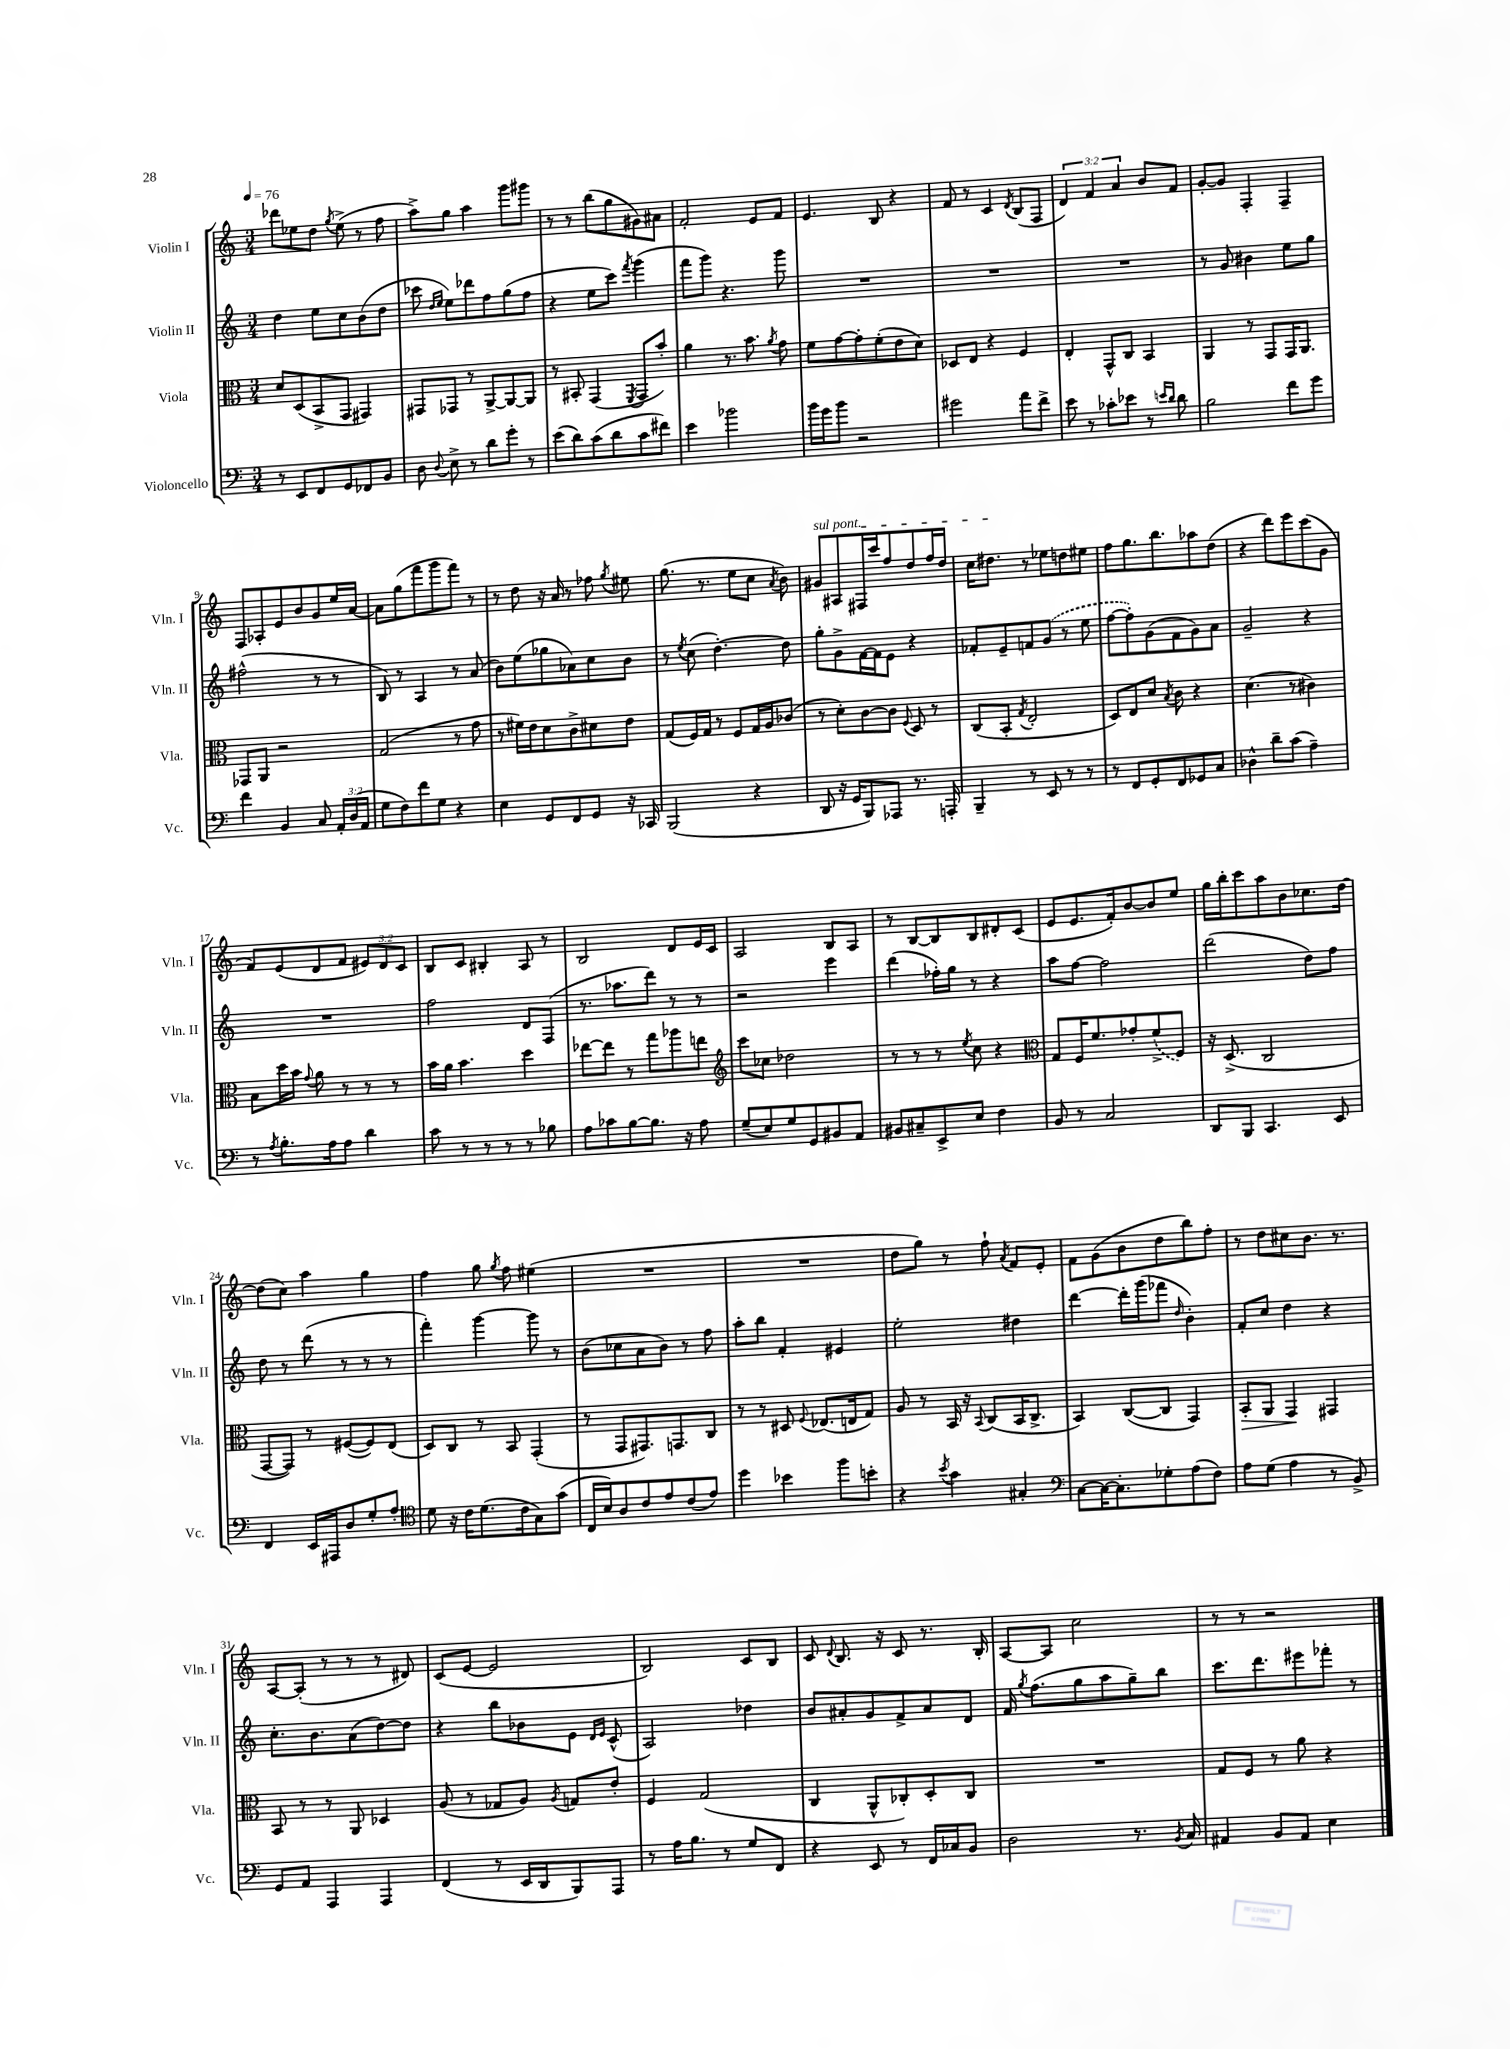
<<
\new StaffGroup <<
\new Staff = "s0" \with { instrumentName = "Violin I" shortInstrumentName = "Vln. I" } {
    \clef treble \key c \major \numericTimeSignature \time 3/4 \override Staff.TupletNumber.text = #tuplet-number::calc-fraction-text \tempo 4 = 76
    \autoBeamOff des'''8[ ees''8 d''8] \acciaccatura { g''8 } ees''8->( r8 f''8 |
    a''8[->) g''8] a''4 g'''8[ gis'''8] |
    r8 r8 b''8[( g''8 gis'8) ais'8] |
    f'2-. e'8[ f'8] |
    e'4. b8 r4 |
    f'8 r8 c'4 \acciaccatura { d'8 } b8[( f8] |
    \tuplet 3/2 { d'4) f'4 a'4 } b'8[ f'8] |
    g'8[~-. g'8] f4-. f4-- |
    f8[ aes8-. e'8 b'8 g'8 e''16 a'16]~ |
    a'8[ g''8( f'''8 g'''8 f'''8]) r8 |
    r8 d''8 r16 a'16 r8 fes''8 \acciaccatura { g''8 } eis''8 |
    g''8.( r8. e''8[ c''8] \acciaccatura { a'8 } b'8) |
    \once \override TextSpanner.bound-details.left.text = \markup { \italic "sul pont." } gis'8[\startTextSpan ais8 fis16 c'''16 f''8 d''8 f''16 d''16] |
    c''16[ dis''8.]\stopTextSpan r8 ees''8[ d''8 eis''8] |
    f''8[ g''8. b''8. aes''8 d''8]( |
    r4 d'''8[) e'''8 c'''8( g'8] |
    f'8[) e'8( d'8 f'8] \tuplet 3/2 { eis'8[) d'8 c'8] } |
    b8[ c'8] bis4-. a8 r8 |
    b2 d'8[ e'16 c'16] |
    a2 b8[ a8] |
    r8 b8[~ b8 b8 dis'8-. c'8]( |
    e'8[ e'8. f'16-.) b'8~ b'8 e''8] |
    g''16[ b''16-. c'''8 a''8 b'8 ces''8. d''16]~ |
    d''8[( c''8]) a''4 g''4 |
    f''4 g''8 \acciaccatura { g''8 } f''8 eis''4( |
    R2. |
    R2. |
    d''8[ g''8]) r8 f''8-! \acciaccatura { a'8 } f'8[ e'8]-. |
    f'8[ g'8( b'8 d''8 b''8) f''8]-. |
    r8 d''8[ cis''8 b'8.] r8. |
    a8[~ a8]-.( r8 r8 r8 dis'8) |
    c'8[( e'8]~ e'2 |
    b2) c'8[ b8] |
    c'8 \appoggiatura { d'8 } b8. r16 c'8 r8. b16-. |
    a8[~ a8] c''2 |
    r8 r8 r2 \bar "|." |
}
\new Staff = "s1" \with { instrumentName = "Violin II" shortInstrumentName = "Vln. II" } {
    \clef treble \key c \major \numericTimeSignature \time 3/4
    \autoBeamOff d''4 e''8[ c''8 b'8( d''8] |
    ces'''8 \grace { d''16[ e''16] } e''8[) des'''8 f''8 g''8( f''8] |
    r4 e''8[ c'''8]) \acciaccatura { f'''8 } g'''4( |
    f'''8[ g'''8]) r4. g'''8 |
    R2. |
    R2. |
    R2. |
    r8 g'8 bis'4 e''8[ g''8] |
    fis''2-^( r8 r8 |
    b8) r8 a4 r8 a'8( |
    b'8[) e''8( ges''8 aes'8) c''8 b'8] |
    r8 \acciaccatura { e''8 } c''8( d''4.~-.) d''8 |
    g''8[-. g'8-> f'16~ f'16 e'8] r4 |
    fes'8[-. e'8-- f'8 \once \slurDashed g'8]( r8 e''8 |
    f''8[~ f''8-.) g'8( f'8 g'8) a'8] |
    g'2-- r4 |
    R2. |
    f''2 d'8[ f8]( |
    r8. aes''8.[ d'''8]) r8 r8 |
    r2 e'''4 |
    d'''4( fes''16[-.) g''16] r8 r4 |
    a''8[ f''8]~ f''2 |
    d'''2( d''8[) f''8] |
    d''8 r8 d'''8( r8 r8 r8 |
    f'''4-.) g'''4~ g'''8 r8 |
    b'8[( ces''8 a'8 b'8]) r8 f''8 |
    a''8[-. b''8] f'4-. eis'4 |
    e''2-. dis''4 |
    d'''4~ d'''16[-. g'''16( fes'''8] \grace { d''16 } b'4-.) |
    f'8[-. c''8] d''4 r4 |
    c''8.[-. b'8. a'8( d''8~) d''8] |
    r4 b''8[ bes'8 e'8] \grace { d'16[ e'16] } c'8-^( |
    a2) des''4 |
    b'8[ ais'8-. g'8 f'8-> ais'8 d'8] |
    f'16 \acciaccatura { g''8 } f''8.[( g''8 a''8 g''8--) b''8] |
    c'''8.[ d'''8. eis'''8 fes'''8]-. r8 \bar "|." |
}
\new Staff = "s2" \with { instrumentName = "Viola" shortInstrumentName = "Vla." } {
    \clef alto \key c \major \numericTimeSignature \time 3/4
    \autoBeamOff d'8[ d8( b,8-> g,8] gis,4) |
    gis,8[ ges,8] r8 a,8[~-> a,8~ a,8] |
    r8 bis,8-. g,4( \acciaccatura { f,8 } g,8[ b'8]-.) |
    a'4 r8. b'8. \acciaccatura { a'8 } g'8 |
    f'8[ g'8~ g'8-. f'8-.( e'8 d'8]) |
    des8[ e8] r4 f4 |
    e4-. g,8[-^ c8] b,4 |
    a,4 r8 g,8[ g,16 a,8.] |
    ges,8[ a,8] r2 |
    g2( r8 g'8 |
    r8 fis'16[) e'16 d'8 c'8-> dis'8 e'8] |
    g8[( f16) g16] r8 f8[ g16 a16 ces'8]( |
    r8 d'8[-.) c'8~ c'8] \appoggiatura { f8 } d8 r8 |
    c8[( b,8]-. \acciaccatura { g8 } e2-. |
    d8[) e8 d'8] \acciaccatura { b8 } c'8 r4 |
    d'4.( r8 cis'4) |
    b8[ d''16 b'16] \appoggiatura { g'8 } a'8 r8 r8 r8 |
    b'16[ a'16] b'4. d''4 |
    ees''8[~ ees''8] r8 g''8[ aes''8 e''8] |
    \clef treble c'''8[ ces''8] des''2 |
    r8 r8 r8 \acciaccatura { e''8 } c''8 r4 |
    \clef alto g8[ f16 f'8. ges'8-. \once \slurDashed f'8->( f8]) |
    r16 d8.->( c2 |
    g,8[~ g,8]) r8 fis8[~( fis8) e8]( |
    d8[) c8] r8 b,8 g,4-.( |
    r8 g,8[ gis,8.) g,8. c8] |
    r8 r8 dis8 \appoggiatura { f8 } ees8.[( e16 g8]) |
    a8 r8 b,16 r16 \appoggiatura { b,8 } c8[( b,16 c8.]-> |
    b,4) c8[~( c8] g,4) |
    b,8[-.\> a,8] g,4\! gis,4 |
    b,8 r8 r8 a,8 des4 |
    a8( r8 ges8[ a8]) \acciaccatura { a8 } g8[ e'8]-. |
    f4 g2( |
    c4 a,8[-^ ces8-.) d8-. ces8] |
    R2. |
    g8[ f8] r8 a'8 r4 \bar "|." |
}
\new Staff = "s3" \with { instrumentName = "Violoncello" shortInstrumentName = "Vc." } {
    \clef bass \key c \major \numericTimeSignature \time 3/4 \override Staff.TupletNumber.text = #tuplet-number::calc-fraction-text
    \autoBeamOff r8 e,8[ f,8 g,8 fes,8 b,8] |
    d8 \appoggiatura { d8 } e8-> r8 d'8[ g'8]-. r8 |
    e'8[( d'8) c'8( d'8 c'8 fis'8]) |
    e'4 bes'2 |
    b'16[ g'16 b'8] r2 |
    gis'2 a'8[ f'8]-> |
    e'8 r8 ces'8[-. ees'8] r8 \grace { e'16[ d'16] } d'8 |
    b2 f'8[ g'8] |
    f'4 b,4 c8 \tuplet 3/2 { a,16[-. d16( a,16] } |
    g8[ f8) f'8 g8] r4 |
    e4 g,8[ f,8 g,8] r16 ces,16 |
    b,,2( r4 |
    d,8 r16 g,16[ b,,8) aes,,8] r8. a,,16-. |
    b,,4-- r8 e,8 r8 r8 |
    r8 f,8[ g,8-. f,8 ges,8 c8] |
    des4-^ d'8[-- c'8]( a4--) |
    r8 \acciaccatura { a8 } b8.[-. a16 a8] d'4 |
    c'8 r8 r8 r8 r8 bes8 |
    a8[ ces'8 b8~ b8.] r16 a8 |
    g8[--( e8) g8 g,8 bis,8 a,8] |
    bis,8[ cis8-- e,8-> e8] f4 |
    b,8 r8 c2 |
    d,8[ b,,8] c,4. e,8 |
    f,4 e,16[ ais,,16 d8 g8-. a8]-. |
    \clef tenor d'8 r16 c'16[ d'8.( c'16 g8) g'8]( |
    c16[ b16) a8 c'8 e'8 c'8( e'8]) |
    d''4 bes'4 f''8[ b'8]-. |
    r4 \acciaccatura { b'8 } g'4 gis4-. |
    \clef bass c8[~ c16~ c8.-. ges8-. a8( f8]) |
    a8[ g8]( a4 r8 b,8->) |
    g,8[ a,8] a,,4 a,,4 |
    f,4( r8 e,16[ d,16 b,,8) a,,8] |
    r8 a16[ b8.] r8 g8[ f,8] |
    r4 e,8 r8 f,16[ ces16 b,8] |
    d2 r8. \acciaccatura { b,8 } c16 |
    ais,4 b,8[ ais,8] e4 \bar "|." |
}
>>
>>
